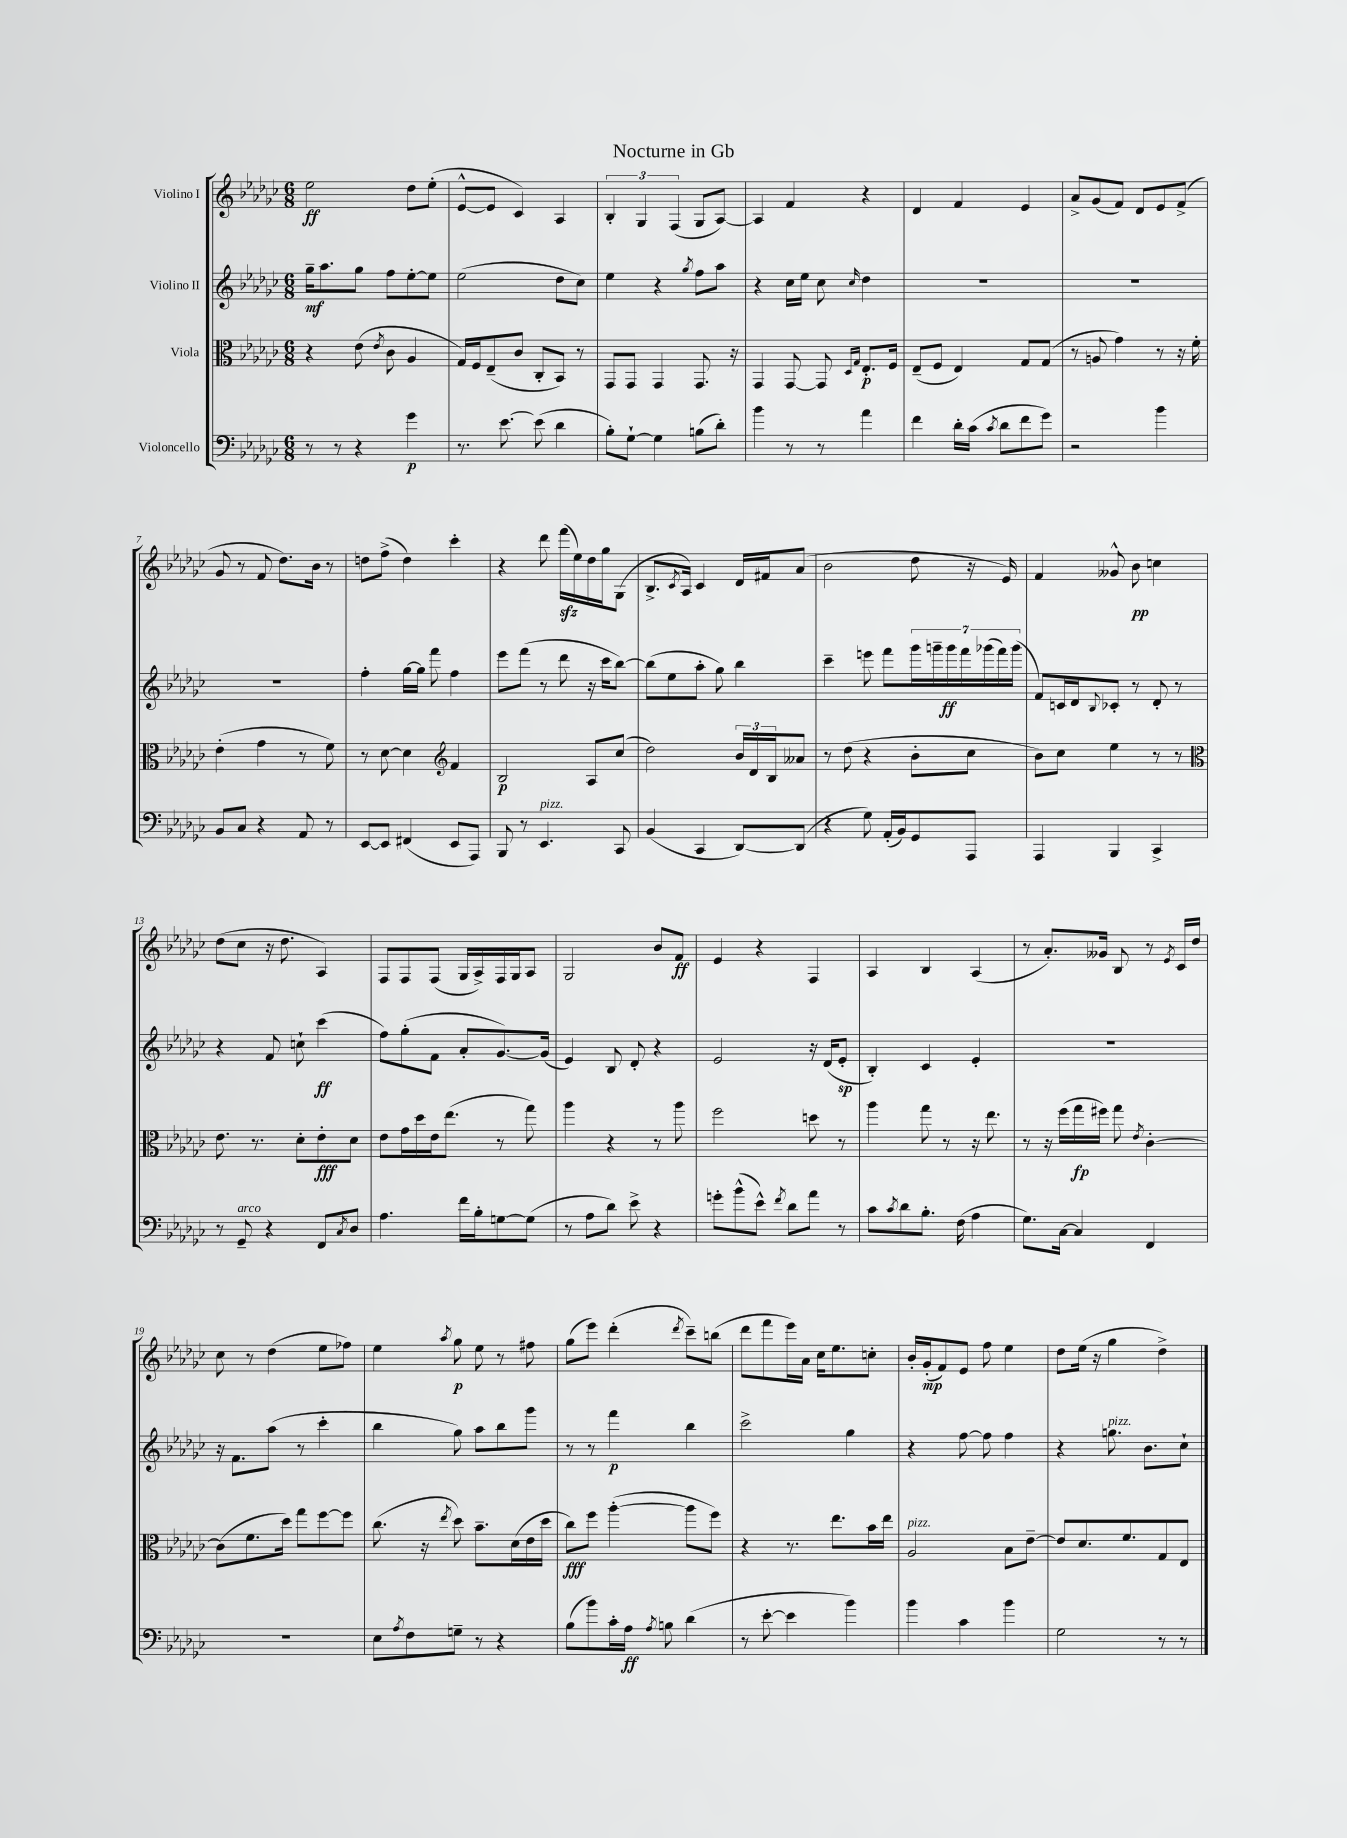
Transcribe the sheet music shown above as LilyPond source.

\header { title = "Nocturne in Gb" }
<<
\new StaffGroup <<
\new Staff = "s0" \with { instrumentName = "Violino I" } {
    \clef treble \key ges \major \numericTimeSignature \time 6/8
    ees''2\ff des''8 ees''8-.( |
    ees'8~-^ ees'8 ces'4) aes4 |
    \tuplet 3/2 { bes4-. ges4 f4( } ges8 aes8~) |
    aes4 f'4 r4 |
    des'4 f'4 ees'4 |
    aes'8-> ges'8( f'8) des'8 ees'8 f'8->( |
    ges'8 r8 f'8 des''8.) bes'16 r8 |
    d''8 f''8->( d''4) ces'''4-. |
    r4 des'''8 f'''16\sfz( ees''16) des''16 ges''16 ges8( |
    bes8.-> \acciaccatura { ces'8 } aes16) ces'4 des'16 fis'16 aes'8( |
    bes'2 des''8 r16 ees'16) |
    f'4 geses'8-^ bes'8\pp c''4 |
    des''8( ces''8 r16 des''8. aes4) |
    f8 f8 f8( ges16 aes16->) f16 ges16 aes8 |
    ges2 bes'8 f'8\ff |
    ees'4 r4 f4 |
    aes4 bes4 aes4( |
    r8 aes'8.-.) geses'16 bes8 r8 \acciaccatura { ees'8 } ces'16 des''16 |
    ces''8 r8 des''4( ees''8 fes''8) |
    ees''4 \acciaccatura { aes''8 } ges''8\p ees''8 r8 fis''8 |
    ges''8( ees'''8) des'''4-.( \acciaccatura { des'''8 } ces'''8--) b''8( |
    des'''8 f'''8 ees'''16) aes'16 ces''16 ees''8. c''8-. |
    bes'16-. ges'16-.\mp( f'8) ees'8 f''8 ees''4 |
    des''8 ees''16( r16 ges''4 des''4->) \bar "|." |
}
\new Staff = "s1" \with { instrumentName = "Violino II" } {
    \clef treble \key ges \major \numericTimeSignature \time 6/8
    ges''16--\mf aes''8. ges''8 f''8 ees''8~-. ees''8 |
    ees''2( des''8 ces''8) |
    ees''4 r4 \acciaccatura { ges''8 } f''8 aes''8 |
    r4 ces''16 ees''16 ces''8 \grace { ces''16 } des''4 |
    R2. |
    R2. |
    R2. |
    f''4-. ges''16~ ges''16 f'''8 f''4 |
    ees'''8 f'''8( r8 des'''8 r16 ces'''16 bes''8~) |
    bes''8( ees''8 aes''8-. ges''8) bes''4 |
    ces'''4-- e'''8 f'''8 \tuplet 7/4 { ges'''16 g'''16-- g'''16\ff f'''16 ges'''16( f'''16) ges'''16( } |
    f'8) c'16 des'16 \appoggiatura { bes8 } ces'8-. r8 des'8-. r8 |
    r4 f'8 c''8-! ces'''4\ff( |
    f''8) ges''8-.( f'8 aes'8-. ges'8.~) ges'16( |
    ees'4) bes8 des'8-. r4 |
    ees'2 r16 des'16( ees'8-.\sp |
    bes4-.) ces'4 ees'4-. |
    R2. |
    r16 f'8. aes''8( r8 ces'''4-. |
    bes''4 ges''8) aes''8 bes''8 ges'''8 |
    r8 r8 f'''4\p bes''4 |
    ces'''2-> ges''4 |
    r4 f''8~ f''8 f''4 |
    r4 g''8.^\markup { \italic "pizz." } bes'8. ces''8-! \bar "|." |
}
\new Staff = "s2" \with { instrumentName = "Viola" } {
    \clef alto \key ges \major \numericTimeSignature \time 6/8
    r4 ees'8( \acciaccatura { ees'8 } ces'8 aes4 |
    ges16) f16 ees8--( ces'8 ces8-. bes,8) r8 |
    ges,8 ges,8 ges,4 ges,8. r16 |
    ges,4 ges,8~ ges,8 \grace { des16 ges16 } ees8.-.\p f16 |
    ees8--( f8 ees4) ges8 ges8( |
    r8 a8 ges'4) r8 r16 f'16-. |
    ees'4-.( ges'4 r8 f'8) |
    r8 des'8~ des'4 \clef treble f'4 |
    bes2\p aes8 ces''8( |
    des''2) \tuplet 3/2 { bes'16 des'16 bes16 } aeses'8 |
    r8 des''8( r4 bes'8-. ces''8 |
    bes'8) ces''8 ees''4 r8 r8 |
    \clef alto ees'8. r8. des'8-. ees'8-.\fff des'8 |
    ees'8 ges'16 des''16 ees'16 ees''8.( r8 ges''8) |
    aes''4 r4 r8 aes''8 |
    f''2 d''8 r8 |
    aes''4 ges''8 r8 r16 ees''8. |
    r8 r16 f''16( ges''16\fp fis''16) ges''8 \acciaccatura { ees'8 } ces'4~-. |
    ces'8( f'8. des''16) ges''8 f''8~ f''8 |
    ces''8.( r16 \acciaccatura { ees''8 } des''8) bes'8.-- des'16( ees'16 des''16 |
    ces''8\fff) f''8 aes''4~-.( aes''8 f''8) |
    r4 r8. ees''8. bes'16 ees''16 |
    aes2^\markup { \italic "pizz." } bes8 ees'8~-- |
    ees'8 des'8. f'8. ges8 ees8 \bar "|." |
}
\new Staff = "s3" \with { instrumentName = "Violoncello" } {
    \clef bass \key ges \major \numericTimeSignature \time 6/8
    r8 r8 r4 ges'4\p |
    r8. ees'8.~ ees'8( des'4 |
    bes8-.) ges8~-! ges4 b8( des'8-.) |
    bes'4 r8 r8 aes'4 |
    f'4 des'16-. ces'16( \acciaccatura { ces'8 } des'8 f'8 ges'8) |
    r2 bes'4 |
    bes,8 ces8 r4 aes,8 r8 |
    ees,8~ ees,8 fis,4( ees,8 aes,,8) |
    bes,,8 r8 ees,4.^\markup { \italic "pizz." } ces,8 |
    bes,4( ces,4 des,8~) des,8( |
    r4 ges8) aes,16-.( bes,16) ges,8 aes,,8 |
    aes,,4 bes,,4 ces,4-> |
    r8 ges,8--^\markup { \italic "arco" } r4 f,8 \acciaccatura { ces8 } des8 |
    aes4. f'16 bes16-. g8~ g8( |
    r8 aes8 des'8) ees'8-> r4 |
    g'8-. bes'8-^( ees'8-^) \acciaccatura { f'8 } des'8 aes'8 r8 |
    ces'8 \acciaccatura { ces'8 } des'8 bes8.-. f16( aes4 |
    ges8.) ces16~ ces4 f,4 |
    R2. |
    ees8 \acciaccatura { aes8 } f8 g8-- r8 r4 |
    bes8( bes'8) ces'16-. aes16\ff \acciaccatura { aes8 } b8 des'4( |
    r8 ees'8~-. ees'4 bes'4) |
    bes'4 ces'4 bes'4 |
    ges2 r8 r8 \bar "|." |
}
>>
>>
